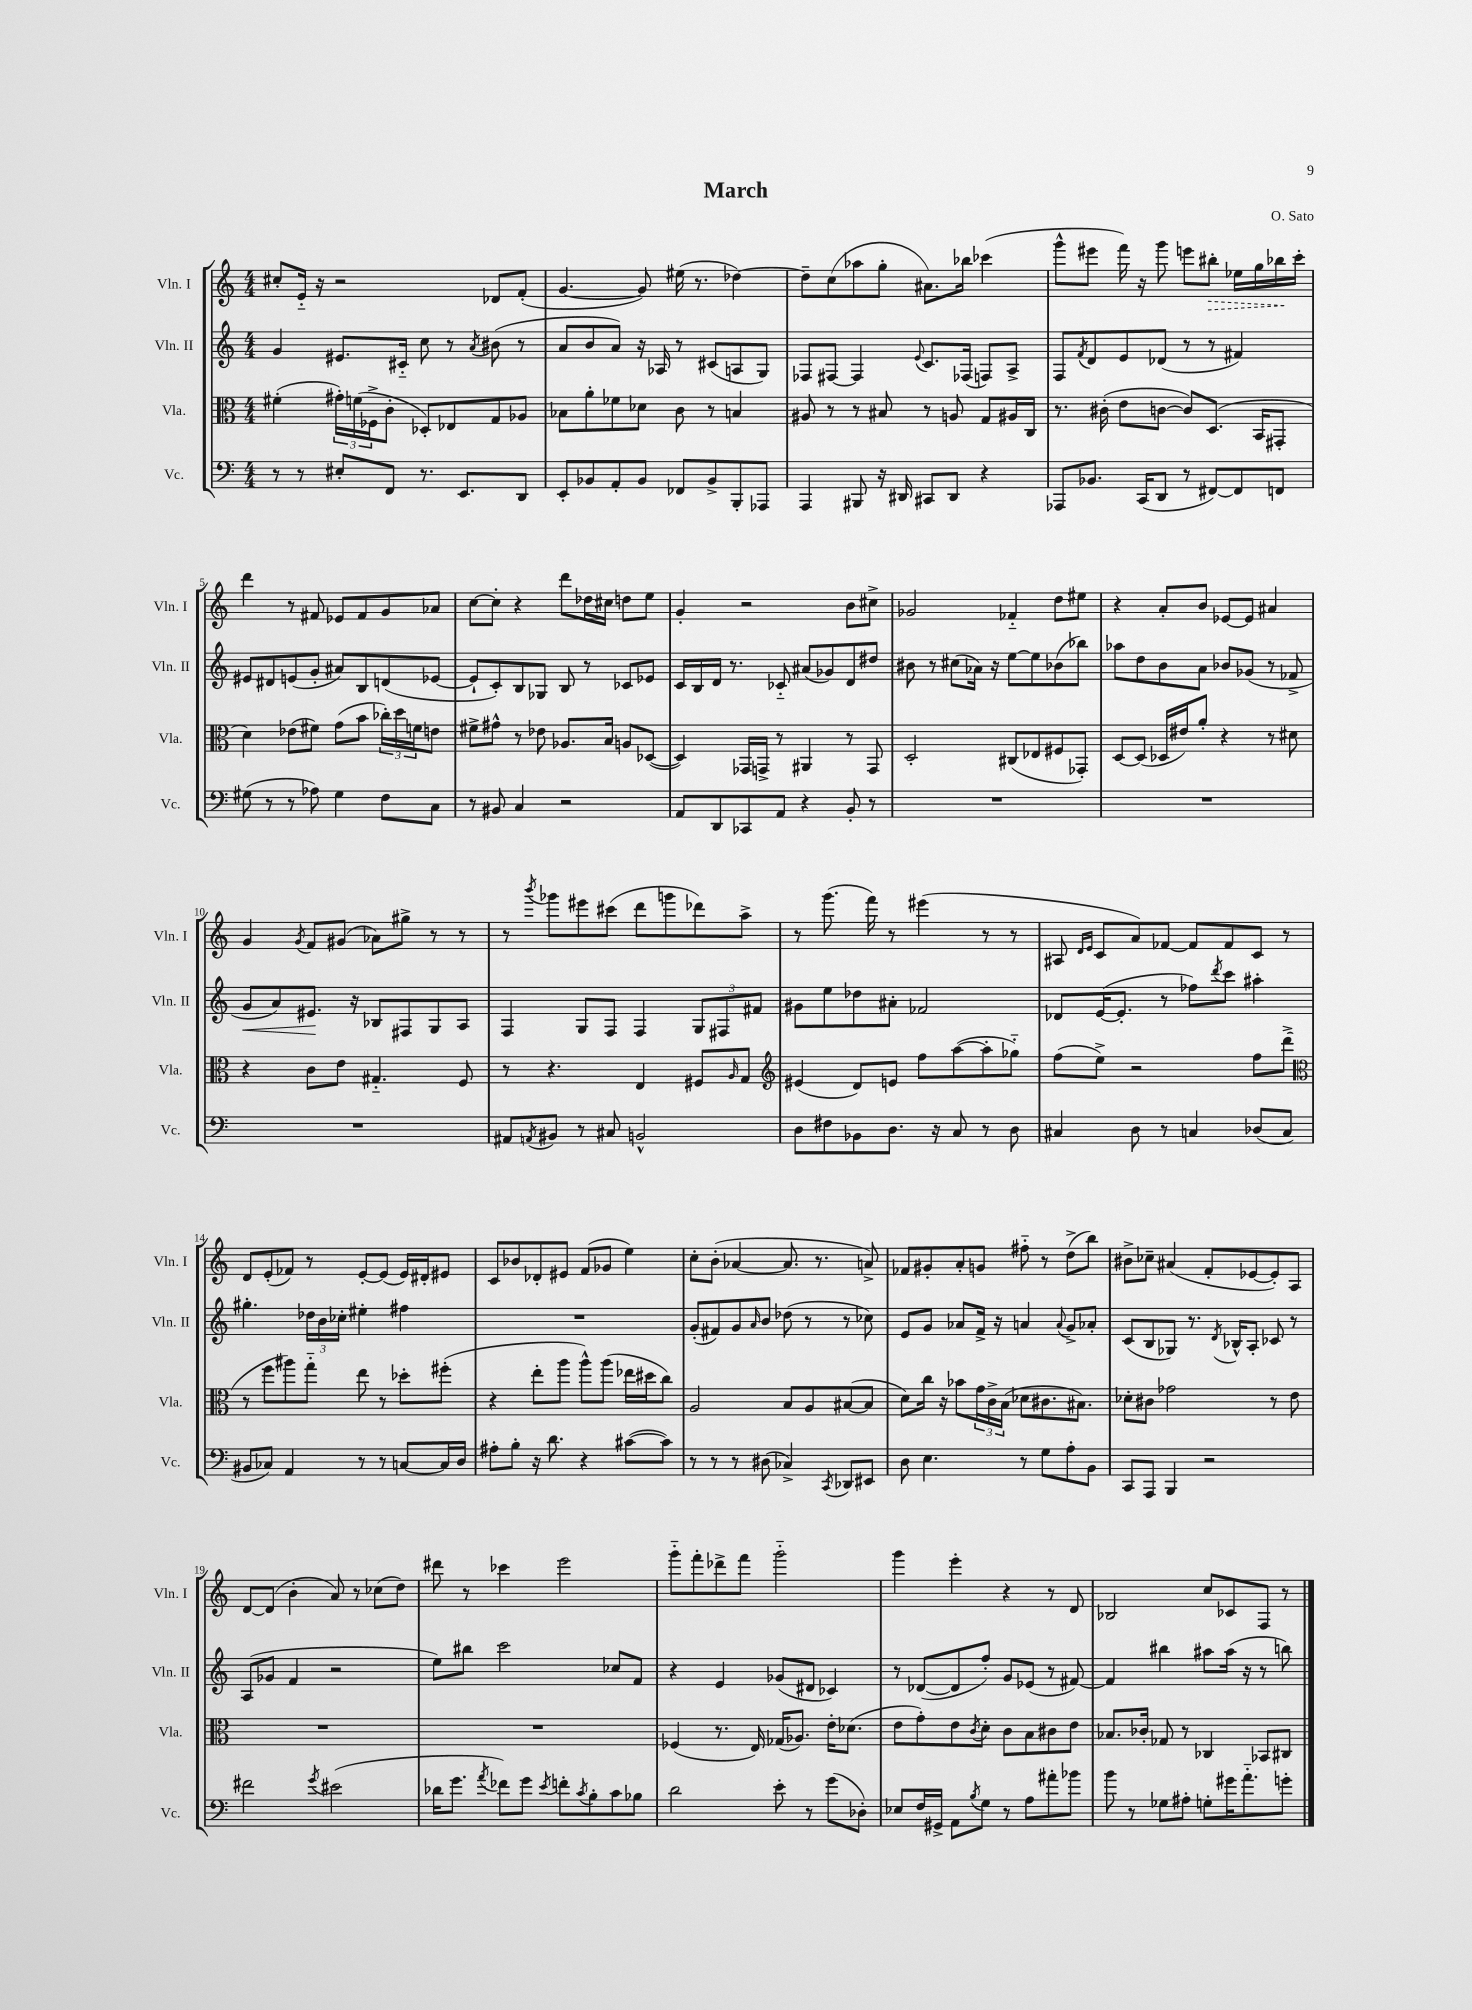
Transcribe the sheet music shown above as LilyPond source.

\header { title = "March" composer = "O. Sato" }
<<
\new StaffGroup <<
\new Staff = "s0" \with { instrumentName = "Vln. I" shortInstrumentName = "Vln. I" } {
    \clef treble \key c \major \numericTimeSignature \time 4/4
    cis''8-. e'16-_ r16 r2 des'8 f'8-.( |
    g'4.~ g'8) eis''16( r8. des''4~) |
    des''8-- c''8( aes''8 g''8-. ais'8.) bes''16 ces'''4( |
    g'''8-^ eis'''8 f'''16) r16 g'''8 e'''8 \once \override Hairpin.style = #'dashed-line bis''8-.\> ees''16 g''16 bes''16\! c'''16-. |
    d'''4 r8 fis'8 ees'8 fis'8 g'8 aes'8 |
    c''8~ c''8-. r4 d'''8 des''16 cis''16 d''8 e''8 |
    g'4-. r2 b'8 cis''8-> |
    ges'2 fes'4-_ d''8 eis''8 |
    r4 a'8-. b'8 ees'8~ ees'8 ais'4 |
    g'4 \acciaccatura { g'8 } f'8 gis'8( aes'8) gis''8-> r8 r8 |
    r8 \acciaccatura { b'''8 } ges'''8 eis'''8 cis'''8( d'''8 g'''8 des'''8) a''8-> |
    r8 g'''8.( f'''16) r8 eis'''4( r8 r8 |
    ais8 \grace { d'16 e'16 } c'8 a'8) fes'8~ fes'8 fes'8 c'8 r8 |
    d'8 e'8-.( fes'8) r8 e'8~-. e'8( e'16) dis'16-. eis'8 |
    c'8 bes'8 des'8-. eis'8 f'8( ges'8 e''4) |
    c''8-. b'8-.( aes'4~ aes'8. r8. a'8->) |
    fes'8 gis'8-. a'8-. g'8 fis''8-_ r8 d''8->( b''8) |
    bis'8-> ces''8-- ais'4( f'8-. ees'8~ ees'8-.) a8 |
    d'8~ d'8( b'4-. a'8) r8 ces''8( d''8) |
    dis'''8 r8 ces'''4 e'''2 |
    g'''8-_ f'''8-. des'''8-> f'''8 g'''2-_ |
    g'''4 e'''4-. r4 r8 d'8 |
    bes2 c''8 ces'8 f8 r8 \bar "|." |
}
\new Staff = "s1" \with { instrumentName = "Vln. II" shortInstrumentName = "Vln. II" } {
    \clef treble \key c \major \numericTimeSignature \time 4/4
    g'4 eis'8. cis'16-_ c''8 r8 \acciaccatura { a'8 } bis'8( r8 |
    a'8 b'8 a'8) r16 aes16 r8 cis'8( a8 g8) |
    fes8 fis8~ fis4 \appoggiatura { e'8 } c'8. fes16( f8) a8-> |
    f8 \acciaccatura { f'8 } d'8 e'8 des'8( r8 r8 fis'4) |
    eis'8 dis'8 e'8( g'8-. ais'8) b8 d'8( ees'8~ |
    ees'8-! c'8-.) b8 ges8 b8 r8 ces'8 ees'8 |
    c'16 b16 d'16 r8. ces'8-_ ais'8( ges'8) d'8 dis''8 |
    bis'8 r8 cis''8( aes'16) r16 e''8~ e''8 bes'8( bes''8) |
    aes''8 d''8 b'8 a'8 bes'8 ges'8( r8 fes'8-> |
    g'8\< a'8) eis'8.\! r16 bes8 fis8 g8 a8 |
    f4 g8 f8 f4 \tuplet 3/2 { g8 fis8 fis'8 } |
    gis'8 e''8 des''8 ais'8-. fes'2 |
    des'8 e'16~( e'8.-. r8 fes''8) \acciaccatura { d'''8 } c'''8 ais''4-. |
    gis''4.-. \tuplet 3/2 { des''16 b'16 ces''16-. } eis''4-. fis''4 |
    R1 |
    g'8-.( fis'8) g'8 \grace { a'16 } b'8 des''8( r8 r8 ces''8) |
    e'8 g'8 aes'8 f'16-> r16 a'4 \appoggiatura { a'8 } g'8-> aes'8-. |
    c'8( b8 ges8) r8. \acciaccatura { d'8 } bes16-^ a8-. ces'8 r8 |
    a8( ges'8 f'4 r2 |
    e''8) bis''8 c'''2 ces''8 f'8 |
    r4 e'4 ges'8( dis'8 ces'4) |
    r8 des'8~( des'8 f''8-.) g'8 ees'8( r8 fis'8~) |
    fis'4 bis''4 ais''8 ais''16( r16 r8 b''8) \bar "|." |
}
\new Staff = "s2" \with { instrumentName = "Vla." shortInstrumentName = "Vla." } {
    \clef alto \key c \major \numericTimeSignature \time 4/4
    fis'4-.( \tuplet 3/2 { gis'16-.) f'16( fes16-> } c'8-. des8-.) ees8 g8 aes8 |
    bes8 a'8-. fes'8 des'8 c'8 r8 b4 |
    ais8 r8 r8 bis8 r8 a8 g8 ais16 c16 |
    r8. cis'16-.( e'8 c'8~ c'8) d8.( b,16 gis,8-. |
    d'4) ees'8( fis'8) g'8( b'8 \tuplet 3/2 { ces''16-.) d''16 f'16 } e'8 |
    fis'8-> gis'8-^ r8 ees'8 aes8. b16 a8 des8~( |
    des4) ges,16 g,16-> r8 ais,4 r8 g,8 |
    d2-. cis8( ees8 fis8 ges,8-.) |
    d8~ d8( des16 eis'16) a'8-. r4 r8 dis'8 |
    r4 c'8 e'8 gis4.-_ f8 |
    r8 r4. e4 fis8 \grace { a16 } g8 |
    \clef treble eis'4( d'8) e'8 f''8 a''8~( a''8-. ges''8-_) |
    f''8( e''8->) r2 f''8 d'''8->( |
    \clef alto r8 f''8 ais''8) g''8-_ e''8 r8 des''8-. fis''8-.( |
    r4 e''8-. a''8 a''8-^) a''8( ees''16 dis''16 c''8) |
    a2 b8 a8 bis8~( bis8 |
    d'8) c''16 r16 bes'8 \tuplet 3/2 { g'16 c'16-> b16( } des'8 cis'8. bis8.) |
    des'8-. cis'8 ges'2 r8 e'8 |
    R1 |
    R1 |
    fes4( r8. e16) ges16( aes8.) e'16-. des'8.( |
    e'8 g'8-.) e'8 \acciaccatura { c'8 } d'8-. c'8 b8 cis'8 e'8 |
    bes8. ces'16-. ges8 r8 ces4 bes,8 cis8 \bar "|." |
}
\new Staff = "s3" \with { instrumentName = "Vc." shortInstrumentName = "Vc." } {
    \clef bass \key c \major \numericTimeSignature \time 4/4
    r8 r8 eis8-. f,8 r8. e,8. d,8 |
    e,8-. bes,8 a,8-. bes,8 fes,8 bes,8-> b,,8-. aes,,8 |
    a,,4 bis,,8 r16 dis,16 cis,8 dis,8 r4 |
    aes,,8 bes,8. c,16( d,8 r8 fis,8~) fis,8 f,8 |
    gis8( r8 r8 aes8) gis4 f8 c8 |
    r8 bis,8 c4 r2 |
    a,8 d,8 ces,8 a,8 r4 b,8-. r8 |
    R1 |
    R1 |
    R1 |
    ais,8 \acciaccatura { a,8 } bis,8 r8 cis8 b,2-^ |
    d8 fis8 bes,8 d8. r16 c8 r8 d8 |
    cis4 d8 r8 c4 des8( c8 |
    bis,8 ces8) a,4 r8 r8 c8~ c16 d16 |
    ais8-. b8-. r16 d'8. r4 cis'8~( cis'8) |
    r8 r8 r8 dis8( ces4->) \acciaccatura { c,8 } des,8 eis,8 |
    d8 e4. r8 g8 a8-. b,8 |
    c,8 a,,8 b,,4 r2 |
    fis'2 \acciaccatura { g'8 } eis'2( |
    des'16 g'8. \acciaccatura { a'8 } fes'8) g'8 \acciaccatura { e'8 } f'8-. \acciaccatura { c'8 } b8-. c'8 bes8 |
    d'2 e'8-. r8 g'8( des8-.) |
    ees8 f16 gis,16-> a,8 \acciaccatura { b8 } g8 r8 a8 ais'8-. bes'8 |
    b'8 r8 ges8 ais8-. g8-. gis'16 a'8.-_ g'8-. \bar "|." |
}
>>
>>
